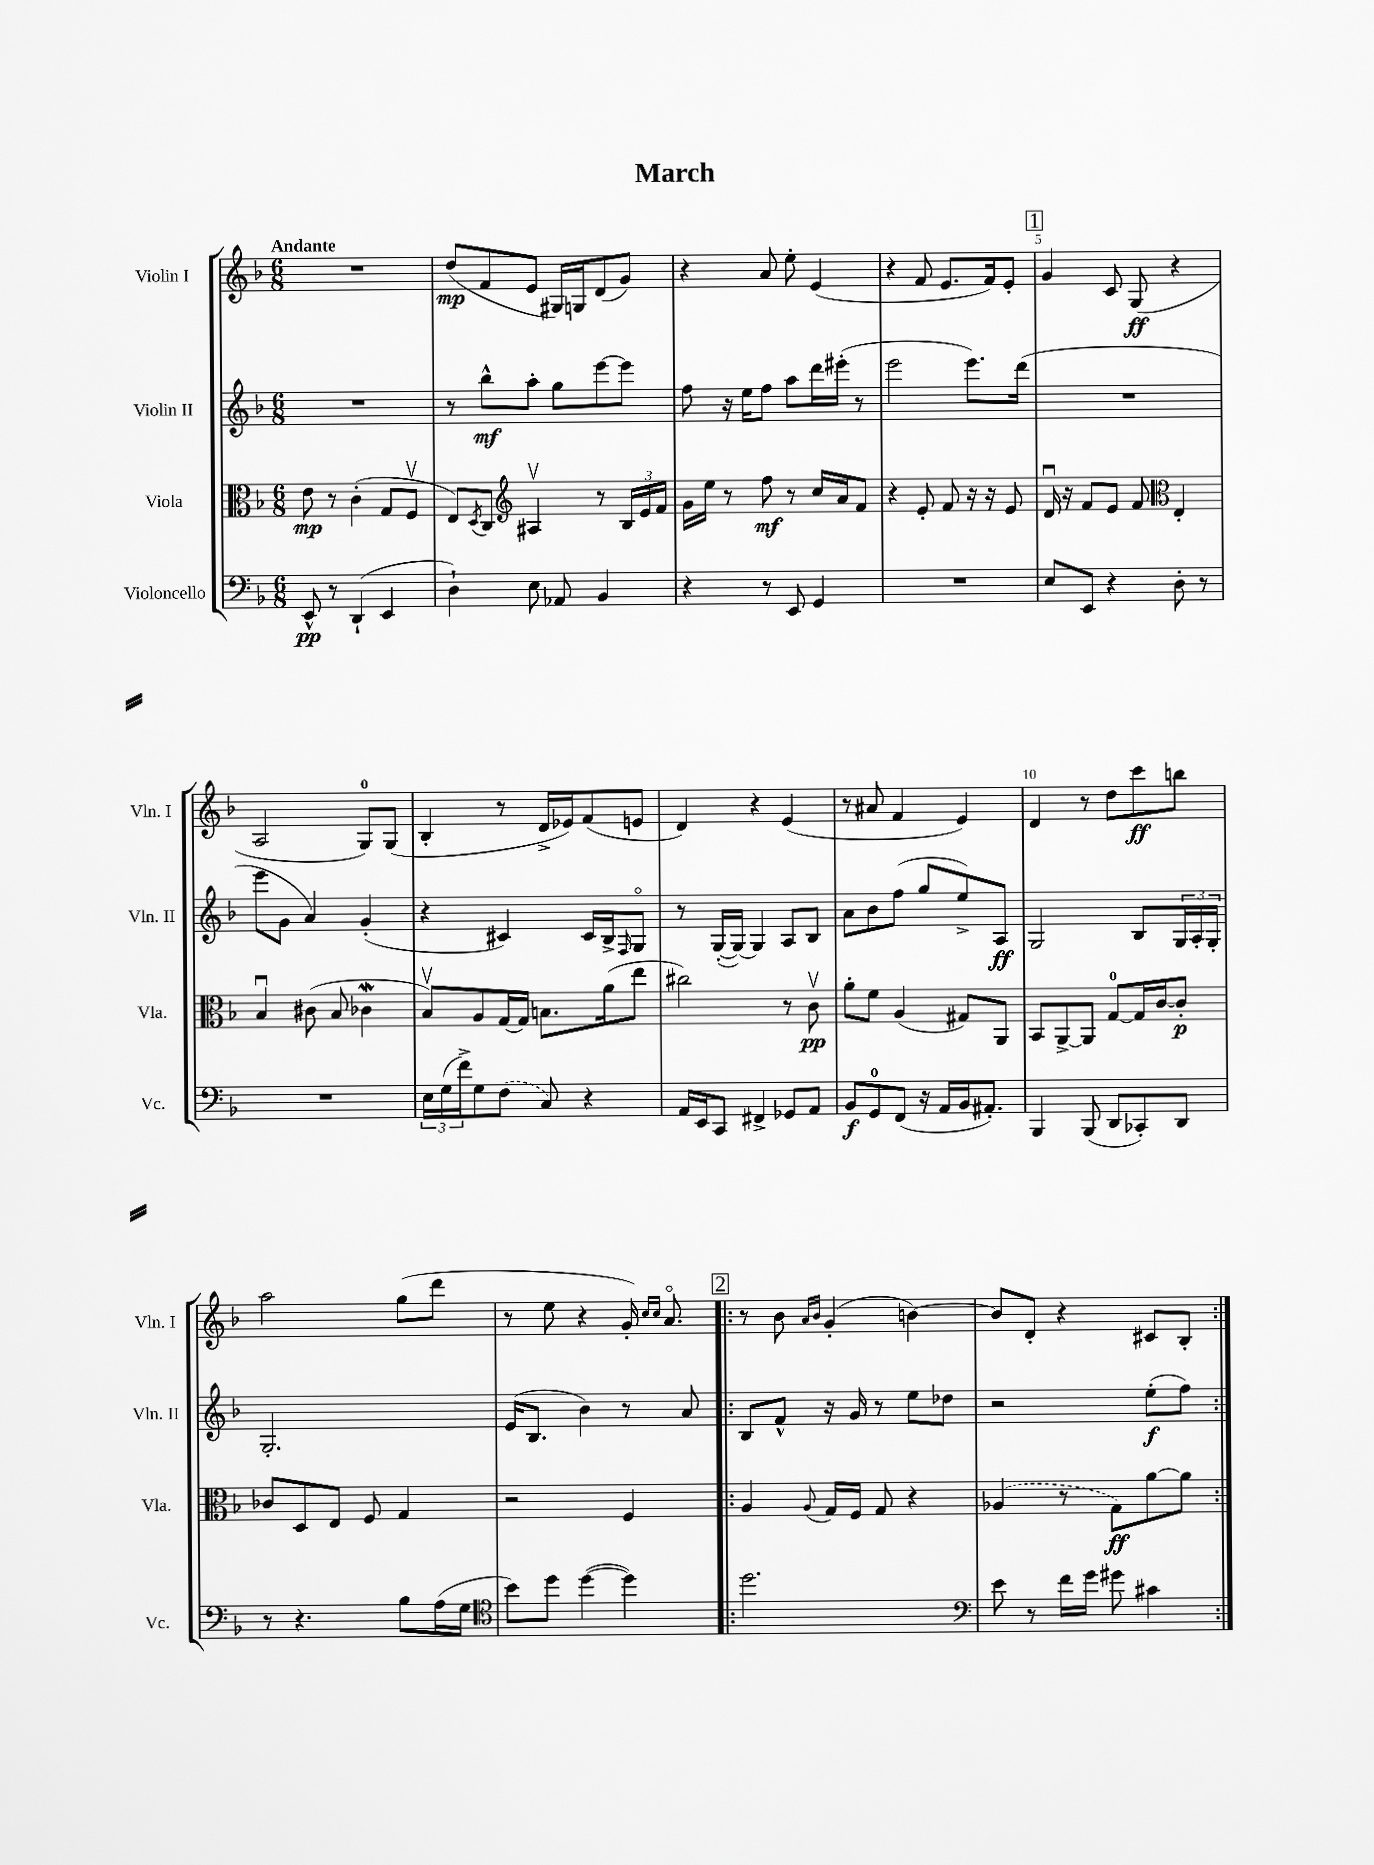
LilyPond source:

\header { title = "March" }
<<
\new StaffGroup <<
\new Staff = "s0" \with { instrumentName = "Violin I" shortInstrumentName = "Vln. I" } {
    \clef treble \key f \major \numericTimeSignature \time 6/8 \tempo "Andante"
    R2. |
    d''8\mp( f'8 e'8 gis16) g16 d'8( g'8) |
    r4 a'8 e''8-. e'4( |
    r4 f'8 e'8. f'16) e'8-. |
    \mark \markup { \box "1" } g'4 c'8 g8\ff( r4 |
    a2 g8-0) g8( |
    bes4-. r8 d'16-> ees'16) f'8( e'8 |
    d'4) r4 e'4( |
    r8 ais'8 f'4 e'4) |
    d'4 r8 d''8 c'''8\ff b''8 |
    a''2 g''8( d'''8 |
    r8 e''8 r4 g'16-.) \grace { c''16 c''16 } a'8.\flageolet |
    \repeat volta 2 { \mark \markup { \box "2" } r8 bes'8 \grace { a'16 bes'16 } g'4-.( b'4~) |
    b'8 d'8-. r4 cis'8 bes8-. | }
}
\new Staff = "s1" \with { instrumentName = "Violin II" shortInstrumentName = "Vln. II" } {
    \clef treble \key f \major \numericTimeSignature \time 6/8
    R2. |
    r8 bes''8-^\mf a''8-. g''8 e'''8~ e'''8 |
    f''8 r16 e''16 f''8 a''8 d'''16 eis'''16-.( r8 |
    e'''2 e'''8.) d'''16( |
    \mark \markup { \box "1" } R2. |
    e'''8 g'8 a'4) g'4-.( |
    r4 cis'4) cis'16 bes16-> \grace { f16 } g8\flageolet |
    r8 g16~-.( g16~) g4 a8 bes8 |
    a'8 bes'8 f''8( g''8 e''8->) a8\ff |
    g2 bes8 \tuplet 3/2 { g16 a16-. g16-. } |
    g2.-. |
    e'16( bes8. bes'4) r8 a'8 |
    \repeat volta 2 { \mark \markup { \box "2" } bes8 f'8-^ r16 g'16 r8 e''8 des''8 |
    r2 e''8-.\f( f''8) | }
}
\new Staff = "s2" \with { instrumentName = "Viola" shortInstrumentName = "Vla." } {
    \clef alto \key f \major \numericTimeSignature \time 6/8
    e'8\mp r8 c'4-.( g8 f8\upbow |
    e8) \acciaccatura { d8 } c8 \clef treble ais4\upbow r8 \tuplet 3/2 { bes16 e'16 f'16 } |
    g'16 e''16 r8 f''8\mf r8 c''16 a'16 f'8 |
    r4 e'8-. f'8 r16 r16 e'8 |
    \mark \markup { \box "1" } d'16\downbow r16 f'8 e'8 f'8 \clef alto e4-. |
    bes4\downbow cis'8( bes8 ces'4\mordent |
    bes8\upbow) a8 g16~ g16 b8. a'16( e''8 |
    cis''2) r8 c'8\upbow\pp |
    a'8-. f'8 a4( gis8) a,8 |
    bes,8 a,8~-> a,8 g8-0~ g16 c'16~ c'8-.\p |
    ces'8 d8 e8 f8 g4 |
    r2 f4 |
    \repeat volta 2 { \mark \markup { \box "2" } a4 \appoggiatura { a8 } g16 f16 g8 r4 |
    \once \slurDashed aes4( r8 g8\ff) a'8~ a'8 | }
}
\new Staff = "s3" \with { instrumentName = "Violoncello" shortInstrumentName = "Vc." } {
    \clef bass \key f \major \numericTimeSignature \time 6/8
    e,8-^\pp r8 d,4-!( e,4 |
    d4-!) e8 aes,8 bes,4 |
    r4 r8 e,8 g,4 |
    R2. |
    \mark \markup { \box "1" } e8 e,8 r4 d8-. r8 |
    R2. |
    \tuplet 3/2 { e16 g16( f'16->) } g8 \once \slurDashed f8( c8) r4 |
    a,16 e,16 c,8 fis,4-> ges,8 a,8 |
    bes,8\f g,8-0 f,8( r16 a,16 bes,16 ais,8.-.) |
    bes,,4 bes,,8( d,8 ces,8-.) d,8 |
    r8 r4. bes8 a16( g16 |
    \clef tenor bes'8) d''8 d''4~( d''4) |
    \repeat volta 2 { \mark \markup { \box "2" } d''2. |
    \clef bass e'8 r8 f'16 g'16 gis'8 cis'4 | }
}
>>
>>
\layout { \context { \Score \override BarNumber.break-visibility = ##(#f #t #t) barNumberVisibility = #(every-nth-bar-number-visible 5) } }
